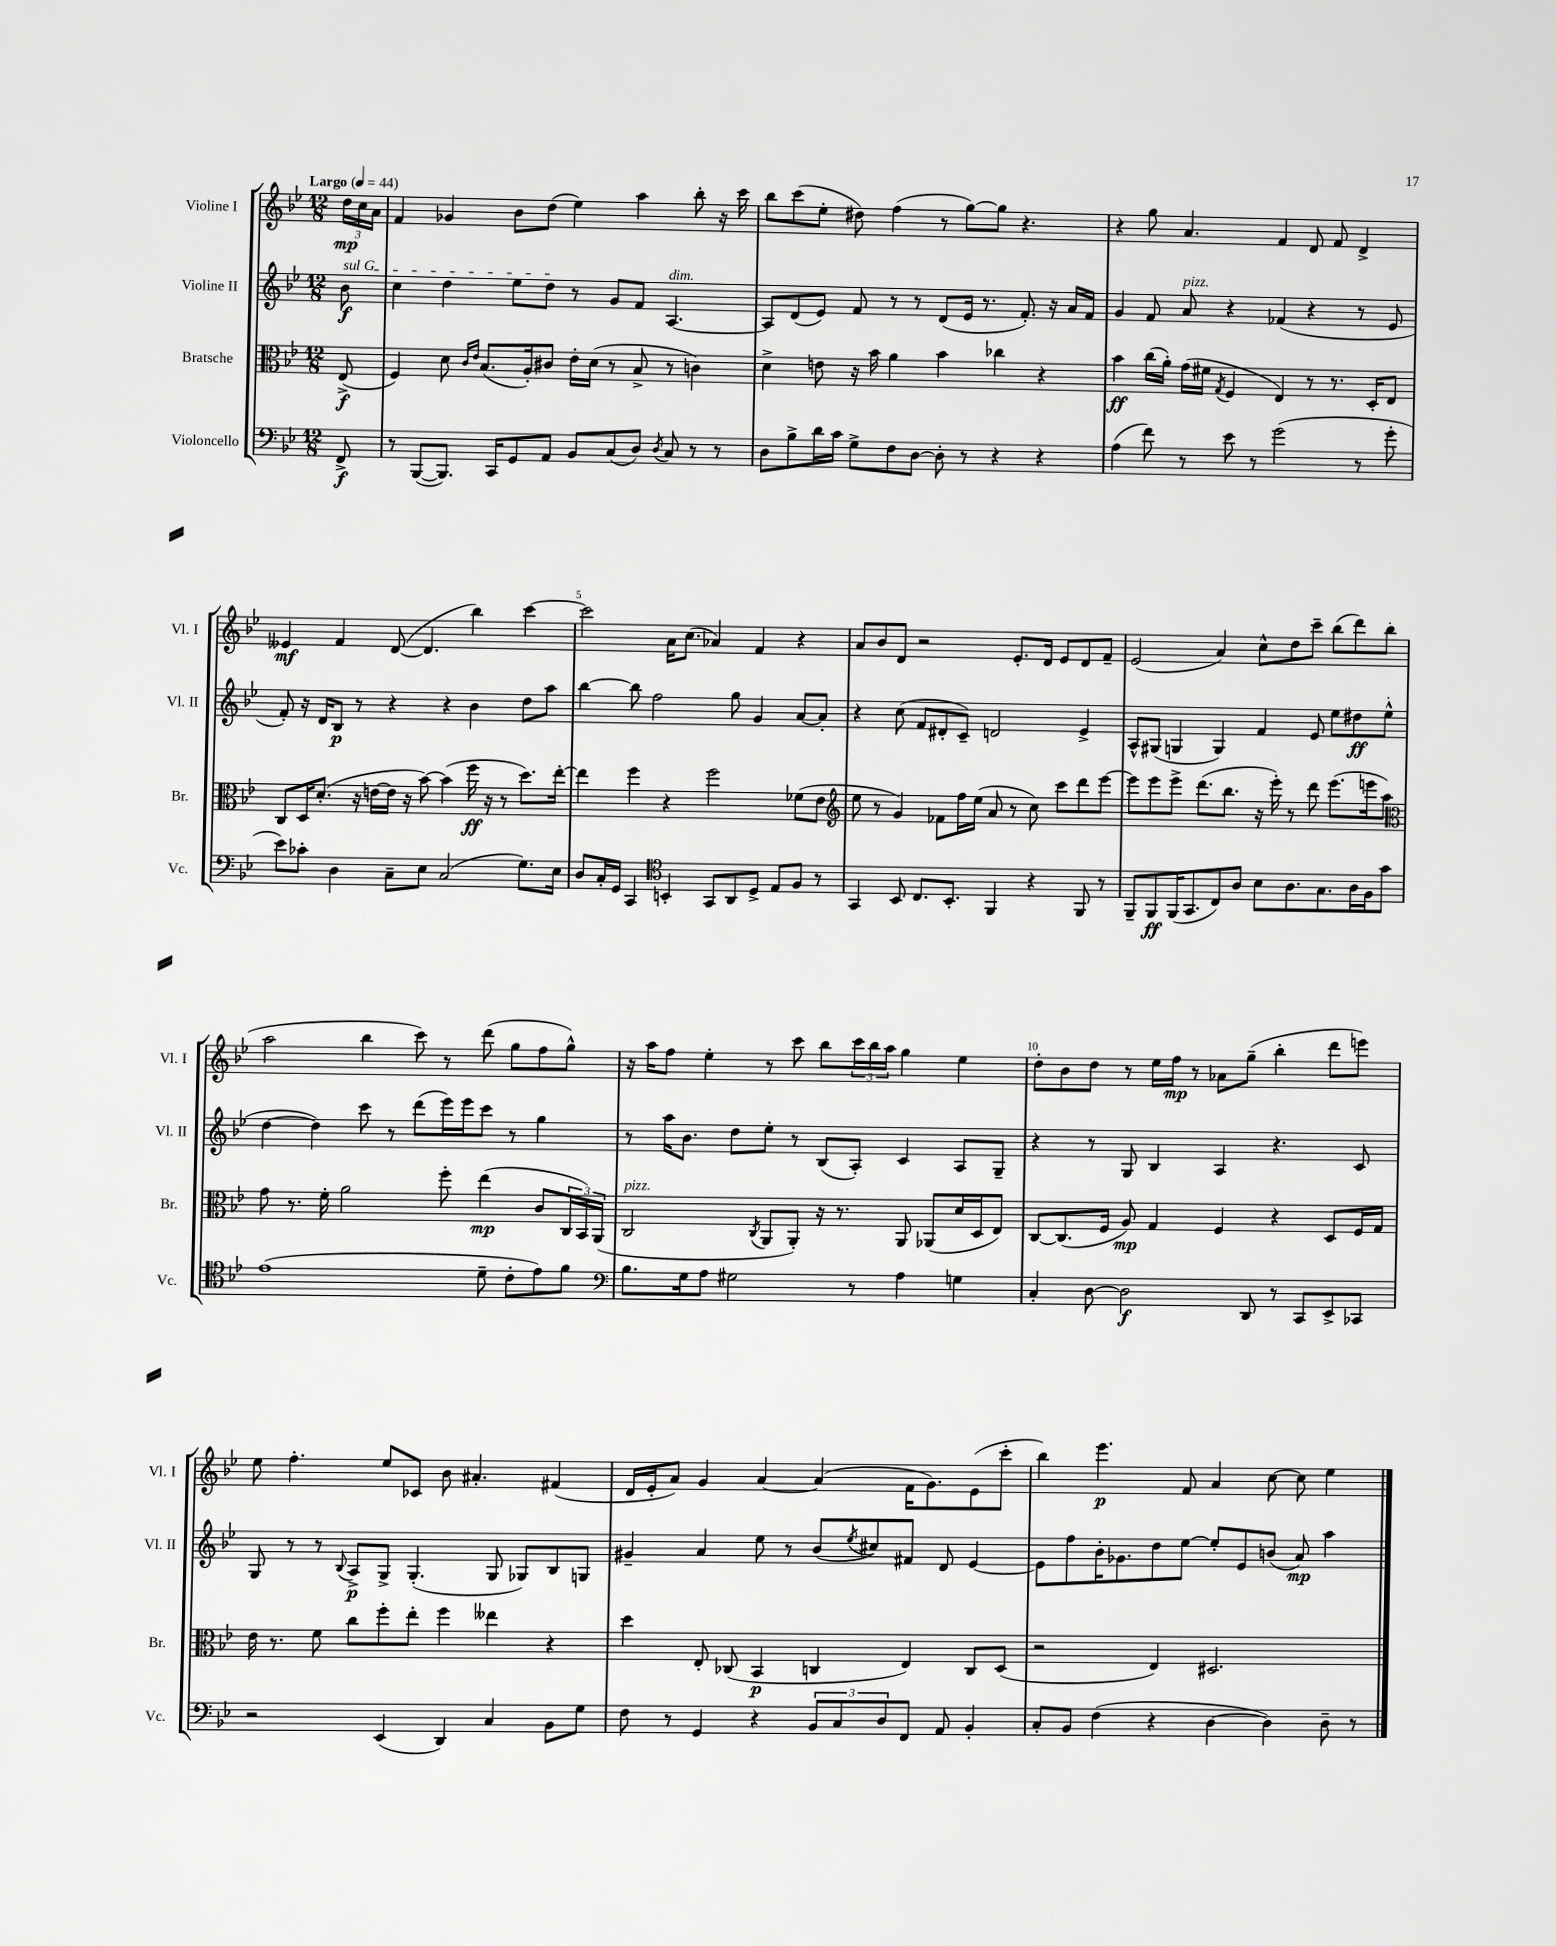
<<
\new StaffGroup <<
\new Staff = "s0" \with { instrumentName = "Violine I" shortInstrumentName = "Vl. I" } {
    \clef treble \key bes \major \numericTimeSignature \time 12/8 \partial 8 \tempo "Largo" 4 = 44
    \tuplet 3/2 { d''16\mp c''16 a'16 } |
    f'4 ges'4 bes'8 d''8( ees''4) a''4 bes''8-. r16 c'''16 |
    bes''8 c'''8( ees''8-. dis''8) f''4( r8 g''8~) g''8 r4. |
    r4 g''8 a'4. f'4 d'8 f'8 d'4-> |
    eeses'4\mf f'4 d'8~( d'4. bes''4) c'''4~ |
    c'''2 a'16 c''8.( aes'4) f'4 r4 |
    a'8 bes'8 d'8 r2 ees'8.-. d'16 ees'8 d'8 f'8-- |
    ees'2( a'4) c''8-^ d''8 c'''8-- bes''8( d'''8) bes''8( |
    a''2 bes''4 c'''8) r8 d'''8( g''8 f''8 g''8-^) |
    r16 a''16 f''8 ees''4-. r8 c'''8 bes''8 \tuplet 3/2 { c'''16 bes''16 a''16 } g''4 ees''4 |
    d''8-. bes'8 d''8 r8 ees''16 f''16\mp r8 aes'8 g''8--( bes''4-. d'''8 e'''8) |
    ees''8 f''4.-. ees''8 ces'8 bes'8 ais'4.-. fis'4( |
    d'16 ees'16-. a'8) g'4 a'4~ a'4( f'16 g'8.) ees'8( c'''8-. |
    bes''4) ees'''4.\p f'8 a'4 c''8~ c''8 ees''4 \bar "|." |
}
\new Staff = "s1" \with { instrumentName = "Violine II" shortInstrumentName = "Vl. II" } {
    \clef treble \key bes \major \numericTimeSignature \time 12/8 \partial 8
    \once \override TextSpanner.bound-details.left.text = \markup { \italic "sul G" } bes'8\f\startTextSpan |
    c''4 d''4 ees''8 d''8\stopTextSpan r8 g'8 f'8 a4.~^\markup { \italic "dim." } |
    a8 d'8( ees'8) f'8 r8 r8 d'8( ees'16 r8. f'8.-.) r16 a'16 f'16 |
    g'4 f'8 a'8^\markup { \italic "pizz." } r4 fes'4( r4 r8 ees'8 |
    f'8-.) r16 d'16 bes8\p r8 r4 r4 bes'4 d''8 a''8 |
    bes''4~ bes''8 f''2 g''8 g'4 a'8~ a'8-. |
    r4 c''8( f'8 dis'8-. c'8--) d'2 ees'4-> |
    a8-^ gis8( g4 g4) f'4 ees'8 ees''8 dis''8\ff ees''8-^( |
    d''4~ d''4) c'''8 r8 d'''8( ees'''16) ees'''16 c'''8 r8 g''4 |
    r8 a''16 bes'8. d''8 ees''8-. r8 bes8( a8-.) c'4 a8 g8-- |
    r4 r8 g8 bes4 a4 r4. c'8 |
    g8 r8 r8 \appoggiatura { bes8 } a8->\p g8-> g4.-.( g8 ges8) bes8 g8 |
    gis'4-- a'4 ees''8 r8 bes'8( \acciaccatura { ees''8 } cis''8) fis'8 d'8 ees'4~ |
    ees'8 f''8 bes'16-. ges'8. d''8 ees''8~ ees''8-. ees'8 b'8( a'8\mp) a''4 \bar "|." |
}
\new Staff = "s2" \with { instrumentName = "Bratsche" shortInstrumentName = "Br." } {
    \clef alto \key bes \major \numericTimeSignature \time 12/8 \partial 8
    ees8->\f( |
    f4) d'8 \grace { c'16 ees'16 } bes8.( a16-.) cis'8 ees'16-. d'16( r8 bes8-> r8 c'4) |
    d'4-> e'8 r16 bes'16 a'4 bes'4 ces''4 r4 |
    bes'4\ff c''16( a'16-.) g'16( fis'16 \acciaccatura { g8 } f4 ees4) r8 r8. d16-. ees8 |
    c8 d16 d'8.-.( r16 e'16~ e'16 r16 bes'8~) bes'4( f''16\ff r16 r8 d''8.) ees''16~-. |
    ees''4 f''4 r4 f''2 fes'8( ees'8 |
    \clef treble ees''8 r8 g'4) fes'8 f''16 ees''16( a'8 r8 c''8) c'''8 d'''8 ees'''8~ |
    ees'''8 ees'''8 ees'''8-> d'''8.( bes''8. r16 ees'''16-.) r8 d'''8 ees'''8.( e'''16 a''8) |
    \clef alto g'8 r8. f'16-. a'2 f''8-. ees''4\mp( c'8 \tuplet 3/2 { c16 bes,16) a,16( } |
    c2^\markup { \italic "pizz." } \acciaccatura { c8 } a,8 a,8-.) r16 r8. a,8 aes,8( d'16 d16 ees8) |
    c8~ c8.( f16 a8\mp) g4 f4 r4 d8 f16 g16 |
    ees'16 r8. f'8 c''8 f''8-. ees''8-. f''4 eeses''4 r4 |
    d''4 ees8-. ces8( bes,4\p c4 ees4) c8 d8( |
    r2 ees4) dis2. \bar "|." |
}
\new Staff = "s3" \with { instrumentName = "Violoncello" shortInstrumentName = "Vc." } {
    \clef bass \key bes \major \numericTimeSignature \time 12/8 \partial 8
    f,8->\f |
    r8 bes,,8~( bes,,8.) c,16 g,8 a,8 bes,8 c8( d8) \acciaccatura { d8 } c8 r8 r8 |
    d8 bes8-> d'16 c'16 g8-> f8 d8~ d8-. r8 r4 r4 |
    a4( f'8) r8 ees'8 r8 g'2( r8 g'8-. |
    ees'8) ces'8-. d4 c8-- ees8 c2( g8.) ees16 |
    d8 c16-. g,16 c,4 \clef tenor b,4-. g,8 a,8 d8-> ees8 f8 r8 |
    g,4 bes,8 c8. bes,8.-. f,4 r4 f,8 r8 |
    f,8-- f,8\ff f,16( g,8. c8) a8 bes8 a8. g8. a16 f16 g'8 |
    ees'1( d'8-- c'8-. ees'8) f'8 |
    \clef bass bes8. g16 a8 gis2 r8 a4 g4 |
    c4-. d8~ d2\f d,8 r8 c,8 ees,8-> ces,8 |
    r2 ees,4( d,4) c4 bes,8 g8 |
    f8 r8 g,4 r4 \tuplet 3/2 { bes,8 c8 d8 } f,8 a,8 bes,4-. |
    c8-. bes,8 f4( r4 d4~ d4) d8-- r8 \bar "|." |
}
>>
>>
\layout { \context { \Score \override BarNumber.break-visibility = ##(#f #t #t) barNumberVisibility = #(every-nth-bar-number-visible 5) } }
